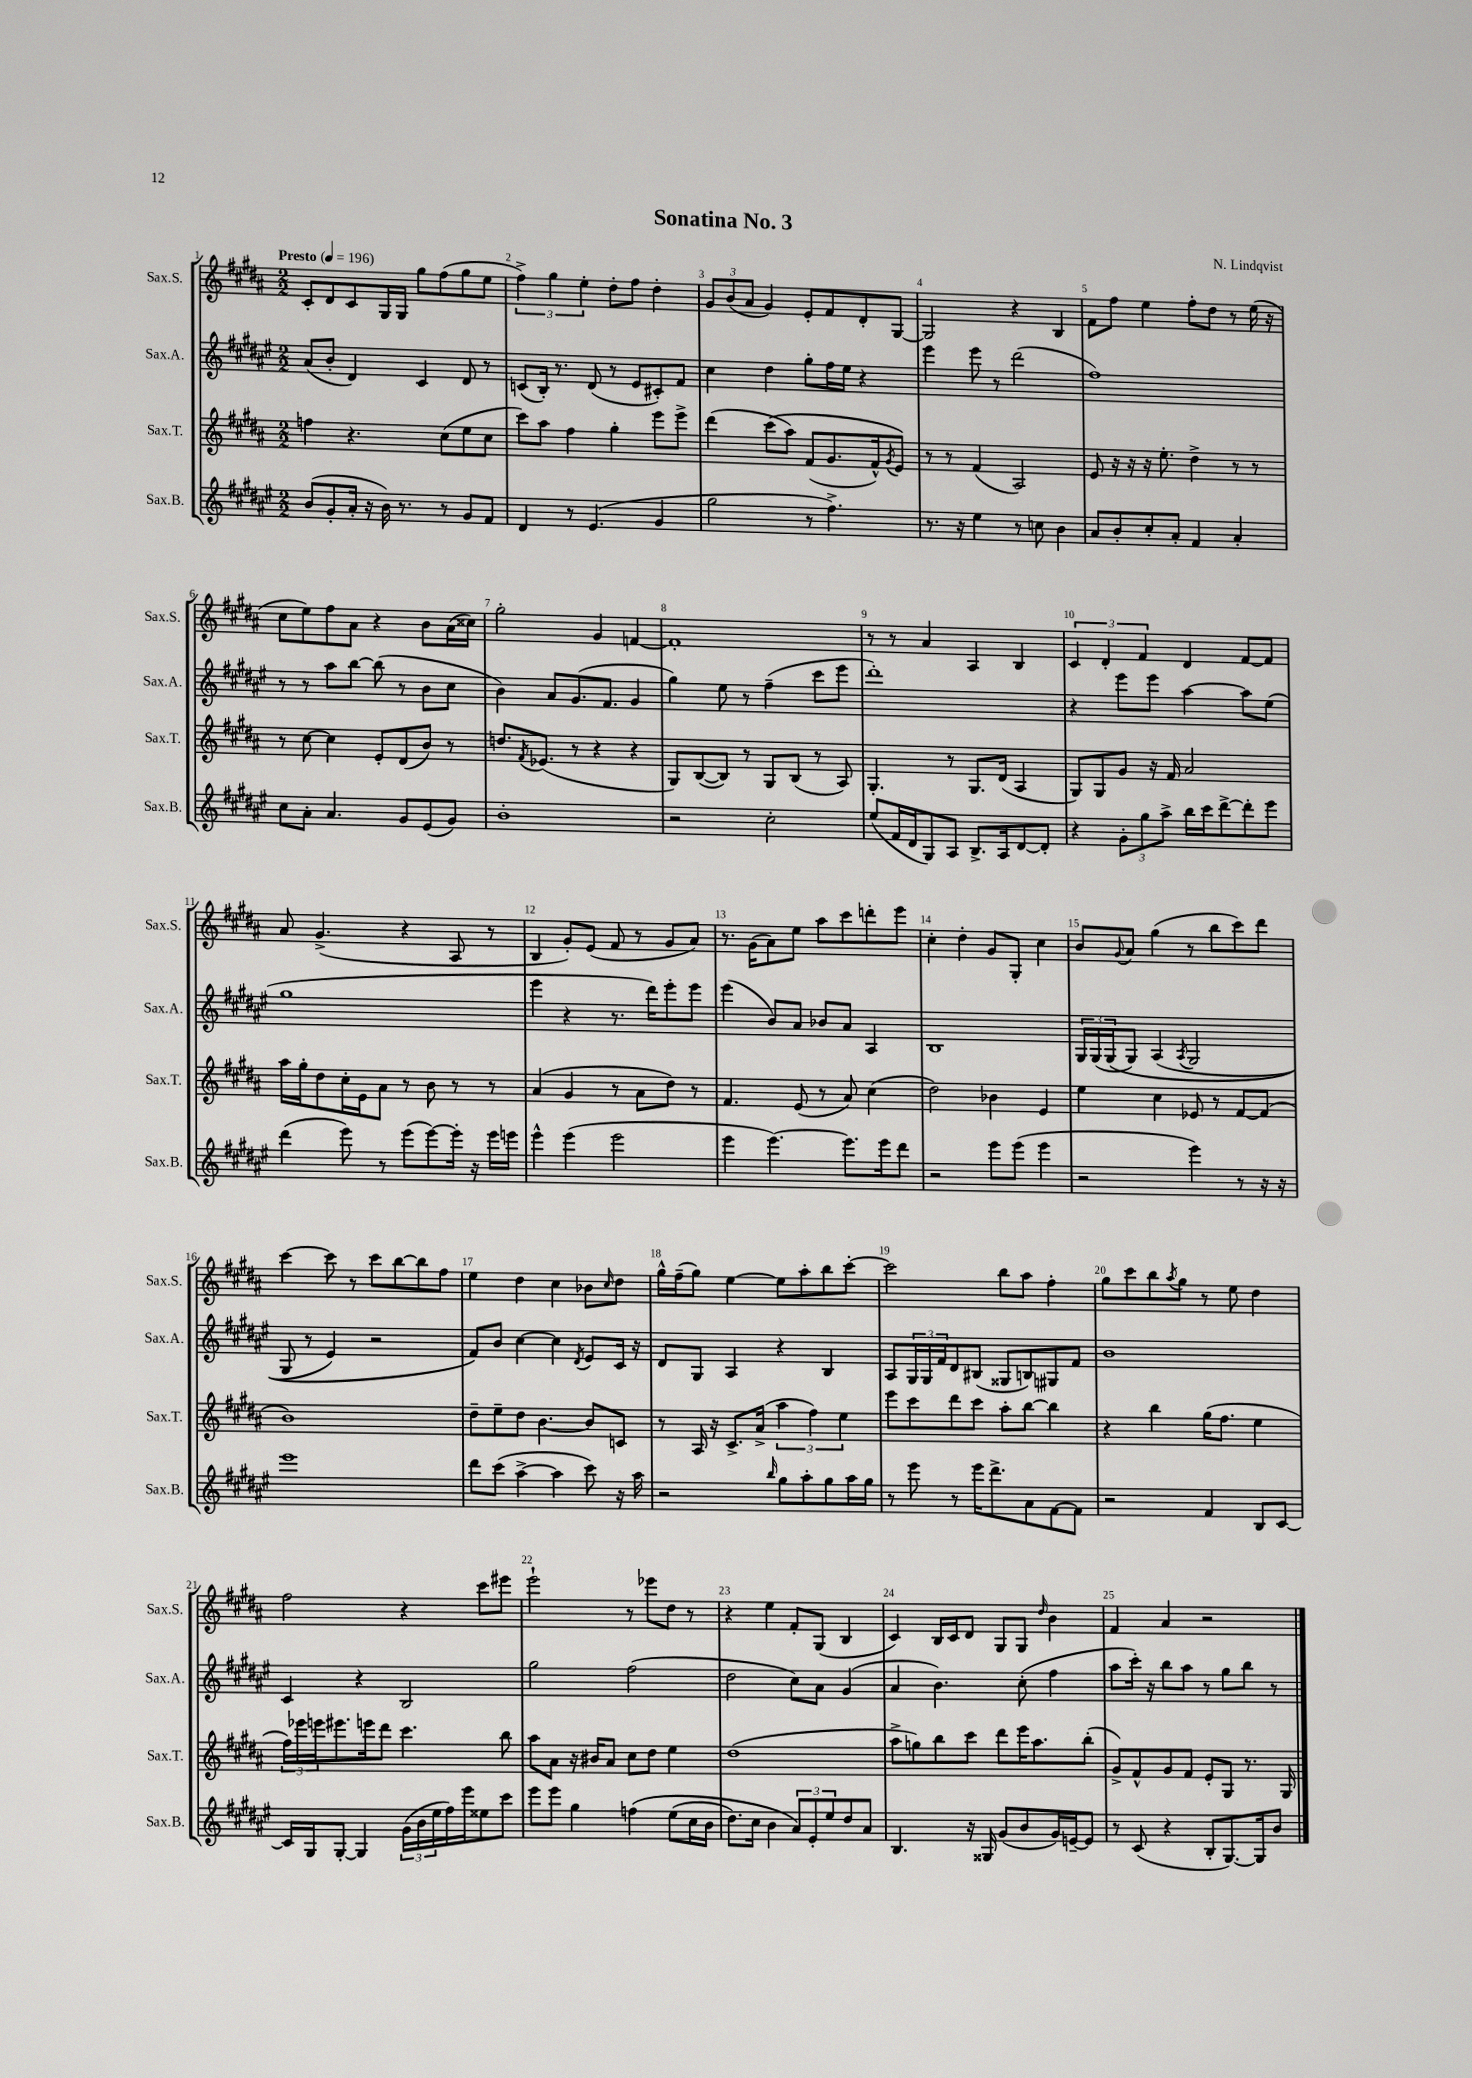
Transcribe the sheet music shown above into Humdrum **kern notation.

**kern	**kern	**kern	**kern
*part4	*part3	*part2	*part1
*staff4	*staff3	*staff2	*staff1
*I"Sax.B.	*I"Sax.T.	*I"Sax.A.	*I"Sax.S.
*I'Sax.B.	*I'Sax.T.	*I'Sax.A.	*I'Sax.S.
*clefG2	*clefG2	*clefG2	*clefG2
*k[f#c#g#d#a#e#]	*k[f#c#g#d#a#]	*k[f#c#g#d#a#e#]	*k[f#c#g#d#a#]
*M2/2	*M2/2	*M2/2	*M2/2
*MM196	*MM196	*MM196	*MM196
=1	=1	=1	=1
!	!	!	!LO:TX:a:B:t=Presto
(8b/L	4ffn\	(8a#/L	8c#'/L
8g#'/	.	8b'/J	8d#/
16a#'/Jk	4.r	4d#/)	8c#/
16r	.	.	.
16b\)	.	.	16G#/L
8.r	.	.	16G#/JJ
.	.	4c#/	8gg#\L
8r	(8cc#\L	.	(8ff#\
8g#/L	8ee\	8d#/	8gg#\
8f#/J	8cc#\J	8r	8ee\J
=2	=2	=2	=2
4d#/	8ccc#\L)	(8cn/L	6ff#^\)
.	8aa#\J	16B'/Jk)	.
.	.	.	6gg#\
.	.	8.r	.
8r	4ff#\	.	.
.	.	.	6ee'\
(4.e#/	.	(8d#/	.
.	4gg#'\	8r	8dd#'\L
.	.	8e#/L	8ff#\J
4g#/	8eee\L	8c#X'/)	4dd#'\
.	8eee^\J	8f#/J	.
=3	=3	=3	=3
2gg#\	(4ddd#\	4cc#\	12g#/L
.	.	.	(12b/
.	.	.	12a#/J
.	(8ccc#\L	4dd#\	4g#/)
.	8aa#\J)	.	.
8r	(8f#/L	8gg#'\L	8e'/L
4.ff#^\)	8.g#/	16ff#\L	8f#/
.	.	16ee#\JJ	.
.	.	4r	8d#'/
.	16f#^^/k)	.	.
.	8qg#/	.	.
.	8e/J)	.	[8G#/J
=4	=4	=4	=4
8.r	8r	4eee#\	2G#/]
.	8r	.	.
16r	.	.	.
4ee#\	(4f#/	8eee#\	.
.	.	8r	.
8r	2A#/)	(2ddd#\	4r
8ccn\	.	.	.
4b\	.	.	4B/
=5	=5	=5	=5
8a#/L	8e/	1ff#)	8f#\L
8b'/	16r	.	8ff#\J
.	16r	.	.
8cc#'/	16r	.	4ee\
.	8.ee'\	.	.
8a#'/J	.	.	.
4f#/	4dd#^\	.	8ff#'\L
.	.	.	8dd#\J
4a#'/	8r	.	8r
.	8r	.	(16ee\
.	.	.	16r
!!LO:LB:g=z
=6	=6	=6	=6
8cc#\L	8r	8r	8cc#\L
8a#'\J	[8cc#\	8r	8ee\)
4.a#/	4cc#\]	8aa#\L	8ff#\
.	.	[8bb\J	8a#\J
.	8e'/L	(8bb\]	4r
8g#/L	(8d#/	8r	.
(8e#/	8b/J)	8b\L	8b\L
8g#/J)	8r	8cc#\J	(16a#\L
.	.	.	16cc##X\JJ)
=7	=7	=7	=7
1b'	8.ddn/L	4b\)	2gg#'\
.	8qf#/	.	.
.	(8.e-X/J	.	.
.	.	8a#/L	.
.	8r	(8.g#/	.
.	4r	.	4g#/
.	.	8.f#/J	.
.	4r	4g#/	[4fn/
=8	=8	=8	=8
2r	8G#/L)	4gg#\)	1f']
.	([8B/	.	.
.	8B/J])	8ee#\	.
.	8r	8r	.
2cc#'\	8G#/L	(4ff#~\	.
.	(8B/J	.	.
.	8r	8ccc#\L	.
.	8A#/)	8eee#\J	.
=9	=9	=9	=9
(8ee#/L	4.G#'/	1ddd#')	8r
16f#/L	.	.	8r
16d#/J	.	.	.
8G#/)	.	.	4a#/
8A#/J	8r	.	.
8.B^/L	8.G#/L	.	4A#/
16A#/k	(16d#/Jk	.	.
[8d#/	4A#/	.	4B/
8d#'/J]	.	.	.
=10	=10	=10	=10
4r	8G#/L)	4r	6c#/
.	8G#/	.	.
.	.	.	6d#'/
12g#'\L	8g#/J	8eee#\L	.
12gg#\	.	.	6f#/
.	16r	8eee#\J	.
12aa#^\J	.	.	.
.	16f#/	.	.
16bb\LL	2a#/	[4aa#\	4d#/
16ccc#\J	.	.	.
[8ddd#^\	.	.	.
8ddd#'\]	.	8aa#\L]	[8f#/L
8eee#\J	.	(8ee#\J	8f#/J]
!!LO:LB:g=z
=11	=11	=11	=11
(4ddd#\	16aa#\LL	1gg#	8a#/
.	16gg#'\J	.	.
.	8dd#\	.	(4.g#^/
8eee#\)	16cc#'\L	.	.
.	16e\J	.	.
8r	8a#\J	.	.
(8eee#\L	8r	.	4r
[8eee#\)	8b\	.	.
16eee#'\Jk]	8r	.	8A#/
16r	.	.	.
16eee#\LL	8r	.	8r
16eeen\JJ	.	.	.
=12	=12	=12	=12
4eee#^^\	(4a#/	4eee#\	4B/
(4eee#\	4g#/	4r	8g#'/L)
.	.	.	(8e/J
2eee#\	8r	8.r	8f#/
.	8a#\L	.	8r
.	.	16ddd#\KL)	.
.	8dd#\J)	8eee#'\	8g#/L
.	8r	8eee#\J	8a#/J)
=13	=13	=13	=13
4eee#\	4.f#/	(4eee#\	8.r
.	.	.	(16g#\KL
[4.eee#\)	.	8b/L)	8a#\)
.	(8e/	8a#/J	8ee\J
.	8r	8b-X/L	8aa#\L
8.eee#\L]	8a#/)	8a#/J	8ccc#\
.	(4cc#\	4A#/	8dddn'\
16eee#\k	.	.	.
8ddd#\J	.	.	8eee\J
=14	=14	=14	=14
2r	2dd#\)	1B	4cc#'\
.	.	.	4dd#'\
8eee#\L	4b-X\	.	8g#/L
(8eee#\J	.	.	8G#'/J
4eee#\	4e/	.	4cc#\
=15	=15	=15	=15
2r	4ee\	24G#/LL	8b/L
.	.	(24G#/	.
.	.	(24G#/J	.
.	.	.	8qqg#/
.	.	8G#/J)	8a#/J
.	4cc#\	(4A#/	(4gg#\
.	.	8qA#/	.
4eee#\)	8e-X/	2G#/	8r
.	8r	.	8bb\L
8r	[8f#/L	.	8ccc#\)
16r	(8f#/J]	.	8ddd#\J
16r	.	.	.
!!LO:LB:g=z
=16	=16	=16	=16
1eee#	1b)	8G#/	[4ccc#\
.	.	8r	.
.	.	4e#/)	8ccc#\]
.	.	.	8r
.	.	2r	8ccc#\L
.	.	.	[8bb\
.	.	.	8bb\]
.	.	.	8ff#\J
=17	=17	=17	=17
8ddd#\L	8dd#~\L	8f#/L)	4ee\
(8ccc#\J	8ee~\	8b/J	.
[4aa#^\	8dd#\J	[4cc#\	4dd#\
.	[4.b\	.	.
4aa#\]	.	4cc#\]	4cc#\
.	.	8qd#/	.
8ccc#\)	8b/L]	8e#/L	8b-X\L
.	.	.	16qqcc#/
16r	8cn/J	16c#/Jk	8dd#\J
16aa#\	.	16r	.
=18	=18	=18	=18
2r	8r	8d#/L	16gg#^^\LL
.	.	.	(16ff#~\J
.	16A#/	8G#/J	8gg#\J)
.	16r	.	.
.	8.c#^/L	4A#/	[4ee\
.	(16a#^/Jk	.	.
16qqbb/	.	.	.
8gg#\L	6aa#\	4r	8ee\L]
8aa#'\	.	.	8aa#'\
.	6ff#\)	.	.
8gg#\	.	4B/	8bb\
.	6ee\	.	.
16aa#\L	.	.	[8ccc#'\J
16gg#\JJ	.	.	.
=19	=19	=19	=19
8r	8eee\L	8A#/L	2ccc#\]
8eee#\	8ccc#\	24G#/L	.
.	.	24G#/	.
.	.	24f#/J	.
8r	8ddd#\	8d#/	.
16eee#\KL	8ccc#\J	(8B#X/J	.
8.ddd#^\	.	.	.
.	8aa#'\L	8G##X/L	8bb\L
8a#\	[8bb\J	8Bn/)	8aa#\J
[8f#\	4bb\]	8G#X/	4ff#'\
8f#\J]	.	8f#/J	.
=20	=20	=20	=20
2r	4r	1b	8gg#\L
.	.	.	8ccc#\
.	4bb\	.	8bb\
.	.	.	8qaa#/
.	.	.	8gg#\J
4f#/	(16gg#\KL	.	8r
.	8.ff#\J	.	.
.	.	.	8ee\
8B/L	4ee\	.	4dd#\
[8c#/J	.	.	.
!!LO:LB:g=z
=21	=21	=21	=21
16c#/LL]	24ff#\LL)	4c#/	2ff#\
.	24eee-X\	.	.
16G#/J	.	.	.
.	24eeen\J	.	.
[8G#'/J	8.eee#X\	.	.
4G#/]	.	4r	.
.	16eeen\k	.	.
.	8ddd#\J	.	.
(24g#\LL	4.ccc#\	2B/	4r
24b\	.	.	.
24ee#\	.	.	.
16ff#\)	.	.	.
16eee#\J	.	.	.
8ee##X\	.	.	8ccc#\L
8ccc#\J	8bb\	.	8eee#X\J
=22	=22	=22	=22
8eee#\L	8aa#\L	2gg#\	2eee`\
8eee#\J	8a#\J	.	.
4gg#\	16r	.	.
.	16b#X/KL	.	.
.	8a#/J	.	.
(4ffn\	8cc#\L	(2ff#\	8r
.	8dd#\J	.	8eee-X\L
(8ee#\L	4ee\	.	8dd#\J
16cc#\L	.	.	8r
16b\JJ	.	.	.
=23	=23	=23	=23
8.dd#\L)	(1dd#	2dd#\	4r
16cc#\Jk	.	.	.
4b\	.	.	4ee\
12a#/L)	.	8cc#\L)	8f#'/L
12e#'/	.	.	.
.	.	8a#\J	(8G#/J
12ee#/	.	.	.
8dd#/	.	(4g#/	4B/
8a#/J	.	.	.
=24	=24	=24	=24
4.B/	8aa#^\L	4a#/	4c#/)
.	8ggn\)	.	.
.	8bb\	4.b\)	16B/LL
.	.	.	16c#/J
16r	8ccc#\J	.	8d#/J
16G##X/	.	.	.
(8g#/L	8ddd#\L	.	8G#/L
8b/	16eee\K	(8cc#'\	8G#/J
.	8.aa#\	.	.
.	.	.	16qqdd#/
16g#/L)	.	4ff#\	4b\
[16en~/J	.	.	.
8e/J]	(8bb'\J	.	.
=25	=25	=25	=25
8r	8g#^/L)	8aa#\L	4f#/
(8c#/	8f#^^/	16ccc#'\Jk)	.
.	.	16r	.
4r	8g#/	8bb\L	4a#/
.	8f#/J	8aa#\J	.
8B'/L	8e'/L	8r	2r
[8.G#/)	8G#/J	8gg#\L	.
.	8.r	8bb\J	.
16G#/k]	.	.	.
8b/J	.	8r	.
.	16G#/	.	.
==	==	==	==
*-	*-	*-	*-
